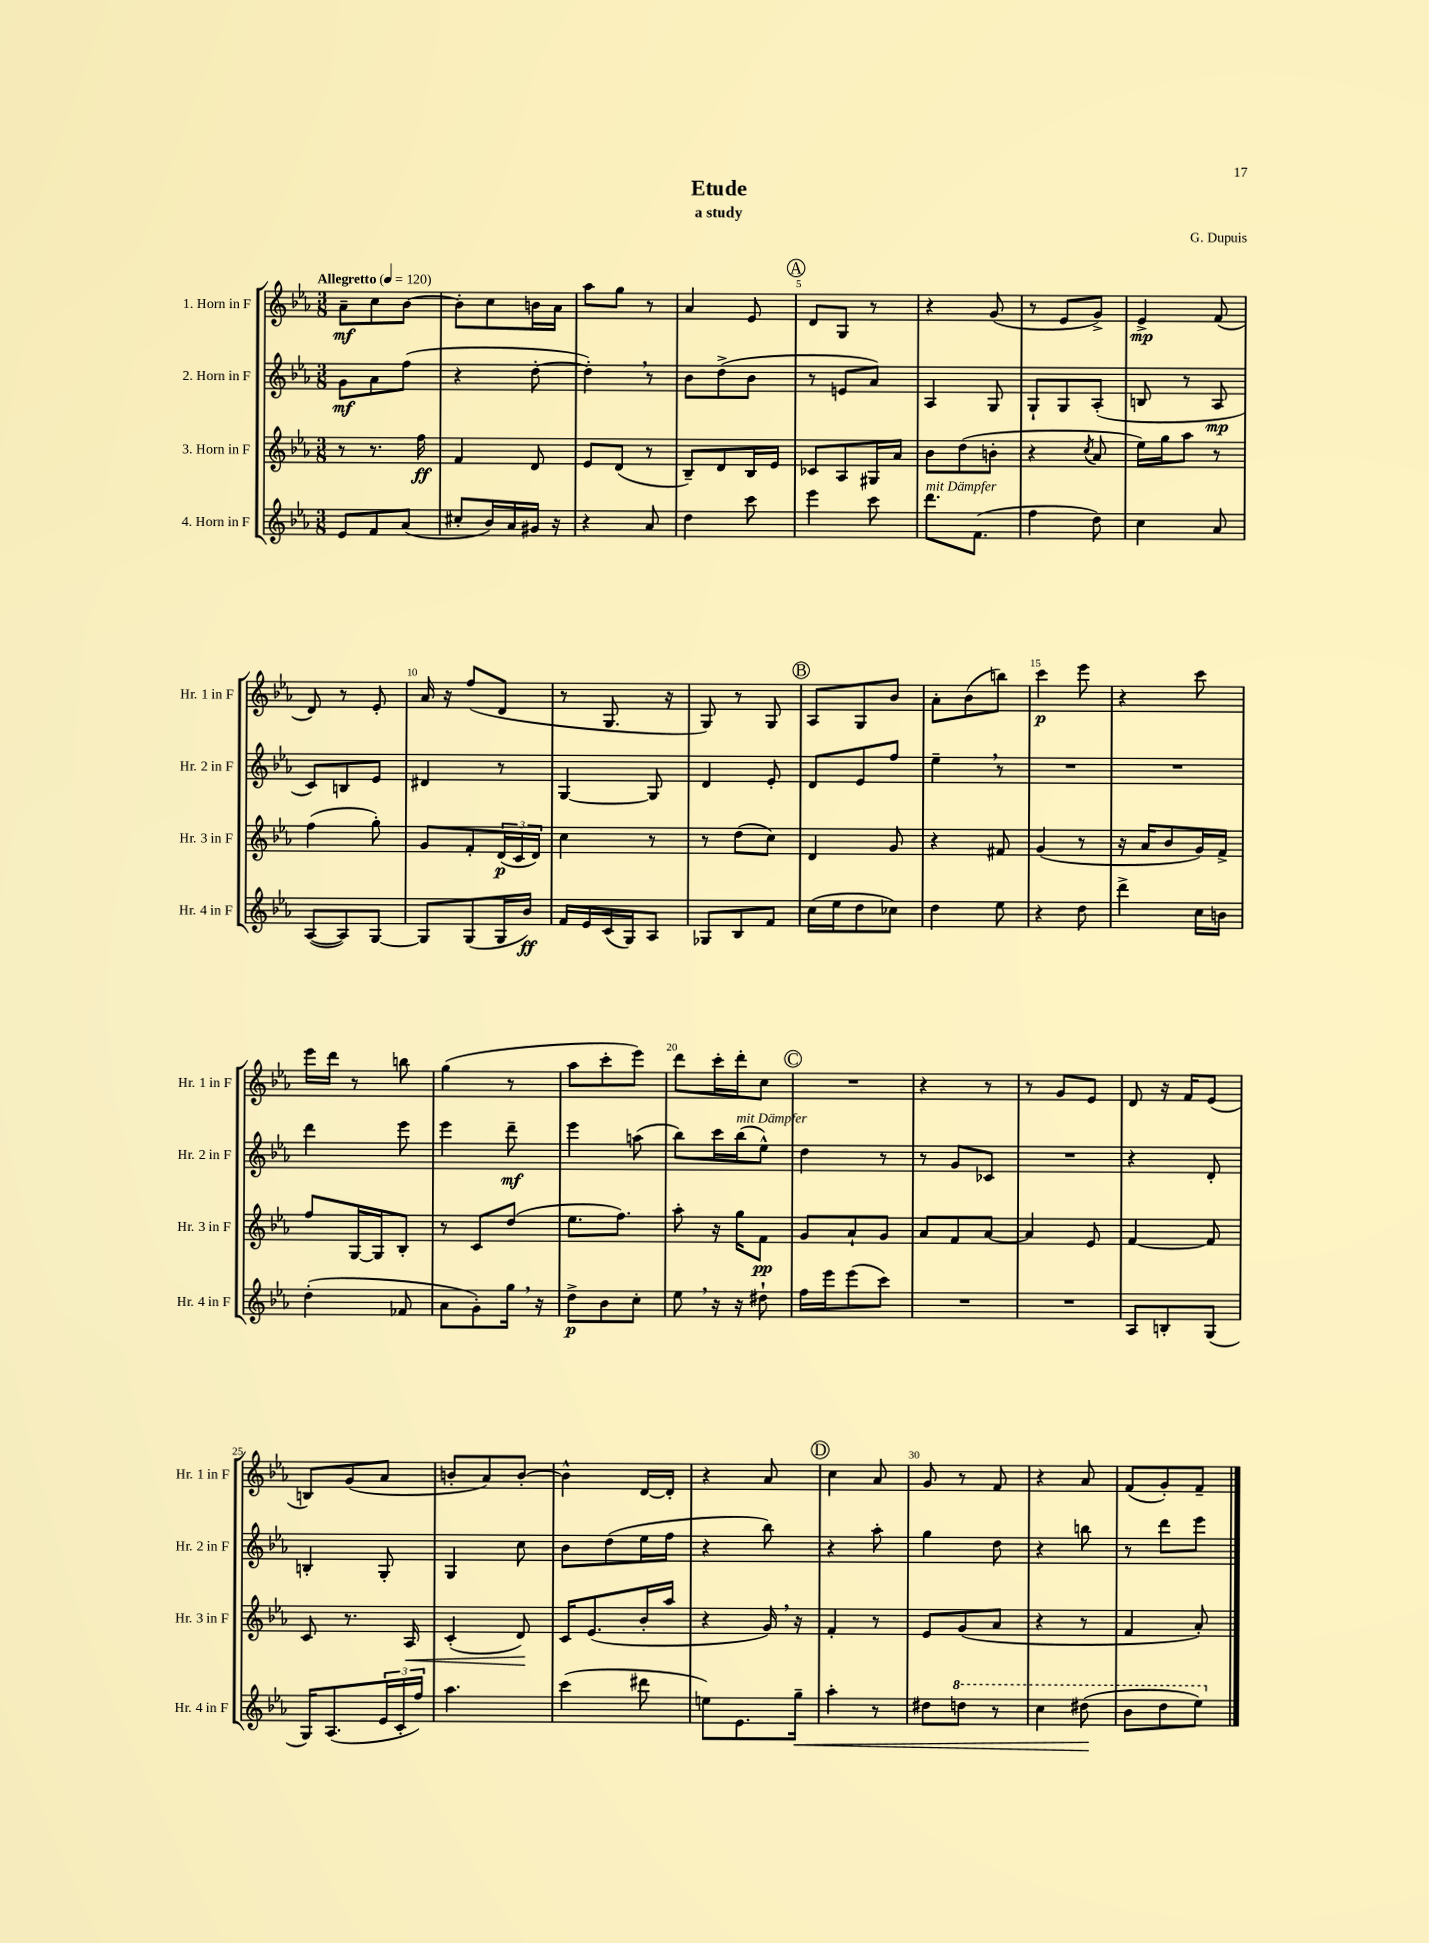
\header { title = "Etude" composer = "G. Dupuis" subtitle = "a study" }
<<
\new StaffGroup <<
\new Staff = "s0" \with { instrumentName = "1. Horn in F" shortInstrumentName = "Hr. 1 in F" } {
    \clef treble \key ees \major \numericTimeSignature \time 3/8 \tempo "Allegretto" 4 = 120
    aes'8--\mf c''8 bes'8~ |
    bes'8-. c''8 b'16 aes'16 |
    aes''8 g''8 r8 |
    aes'4 ees'8 |
    \mark \markup { \circle "A" } d'8 g8 r8 |
    r4 g'8( |
    r8 ees'8 g'8->) |
    ees'4->\mp f'8( |
    d'8) r8 ees'8-. |
    aes'16 r16 f''8( d'8 |
    r8 g8. r16 |
    g8) r8 g8 |
    \mark \markup { \circle "B" } aes8 g8 bes'8 |
    aes'8-. bes'8( b''8) |
    c'''4\p ees'''8 |
    r4 c'''8 |
    ees'''16 d'''16 r8 b''8 |
    g''4( r8 |
    aes''8 c'''8-. ees'''8) |
    d'''8 c'''16-. d'''16-. c''8 |
    \mark \markup { \circle "C" } R4. |
    r4 r8 |
    r8 g'8 ees'8 |
    d'8 r16 f'16 ees'8( |
    b8) g'8( aes'8 |
    b'8-. aes'8) b'8~-. |
    b'4-^ d'16~ d'16-. |
    r4 aes'8 |
    \mark \markup { \circle "D" } c''4 aes'8 |
    g'8 r8 f'8 |
    r4 aes'8 |
    f'8( g'8-.) f'8-- \bar "|." |
}
\new Staff = "s1" \with { instrumentName = "2. Horn in F" shortInstrumentName = "Hr. 2 in F" } {
    \clef treble \key ees \major \numericTimeSignature \time 3/8
    g'8\mf aes'8 f''8( |
    r4 d''8~-. |
    d''4-.) \breathe r8 |
    bes'8 d''8->( bes'8 |
    \mark \markup { \circle "A" } r8 e'8 aes'8) |
    aes4 g8 |
    g8-! g8 aes8-.( |
    b8 r8 aes8\mp |
    c'8) b8 ees'8 |
    dis'4 r8 |
    g4~ g8 |
    d'4 ees'8-. |
    \mark \markup { \circle "B" } d'8 ees'8 f''8 |
    ees''4-- \breathe r8 |
    R4. |
    R4. |
    d'''4 ees'''8 |
    ees'''4 d'''8--\mf |
    ees'''4 a''8( |
    bes''8) c'''16 bes''16^\markup { \italic "mit Dämpfer" }( ees''8-^) |
    \mark \markup { \circle "C" } d''4 r8 |
    r8 g'8 ces'8 |
    R4. |
    r4 d'8-. |
    b4-. g8-. |
    g4 c''8 |
    bes'8 d''8( ees''16 f''16 |
    r4 bes''8) |
    \mark \markup { \circle "D" } r4 aes''8-. |
    g''4 d''8 |
    r4 b''8 |
    r8 d'''8 ees'''8 \bar "|." |
}
\new Staff = "s2" \with { instrumentName = "3. Horn in F" shortInstrumentName = "Hr. 3 in F" } {
    \clef treble \key ees \major \numericTimeSignature \time 3/8
    r8 r8. f''16\ff |
    f'4 d'8 |
    ees'8 d'8( r8 |
    bes8--) d'8 bes16 ees'16 |
    \mark \markup { \circle "A" } ces'8 aes8 gis16 aes'16 |
    bes'8 d''8( b'8-. |
    r4 \acciaccatura { c''8 } aes'8 |
    ees''16) g''16 aes''8 r8 |
    f''4( g''8-.) |
    g'8 f'8-. \tuplet 3/2 { d'16\p( c'16 d'16) } |
    c''4 r8 |
    r8 d''8( c''8) |
    \mark \markup { \circle "B" } d'4 g'8 |
    r4 fis'8 |
    g'4( r8 |
    r16 aes'16 bes'8 g'16) f'16-> |
    f''8 g16~ g16 bes8-. |
    r8 c'8 d''8( |
    ees''8. f''8.) |
    aes''8-. r16 g''16 f'8\pp |
    \mark \markup { \circle "C" } g'8 aes'8-! g'8 |
    aes'8 f'8 aes'8~ |
    aes'4 ees'8 |
    f'4~ f'8 |
    c'8 r8. aes16\< |
    c'4-.( d'8\!) |
    c'16 ees'8.( bes'16-. aes''16 |
    r4 g'16) \breathe r16 |
    \mark \markup { \circle "D" } f'4-. r8 |
    ees'8 g'8( aes'8 |
    r4 r8 |
    f'4 aes'8-.) \bar "|." |
}
\new Staff = "s3" \with { instrumentName = "4. Horn in F" shortInstrumentName = "Hr. 4 in F" } {
    \clef treble \key ees \major \numericTimeSignature \time 3/8
    ees'8 f'8 aes'8( |
    cis''8-. bes'16) aes'16 gis'16 r16 |
    r4 aes'8 |
    d''4 c'''8 |
    \mark \markup { \circle "A" } ees'''4 c'''8 |
    d'''8.^\markup { \italic "mit Dämpfer" } f'8.( |
    f''4 d''8) |
    c''4 aes'8 |
    aes8~( aes8) g8~ |
    g8 g8( g16 bes'16\ff) |
    f'16 ees'16 c'16( g16) aes8 |
    ges8 bes8 f'8 |
    \mark \markup { \circle "B" } c''16( ees''16 d''8 ces''8) |
    d''4 ees''8 |
    r4 d''8 |
    d'''4-> c''16 b'16 |
    d''4-.( fes'8 |
    aes'8 g'8-.) g''16 \breathe r16 |
    d''8->\p bes'8 c''8-. |
    ees''8 \breathe r16 r16 dis''8-! |
    \mark \markup { \circle "C" } f''16 ees'''16 ees'''8( c'''8) |
    R4. |
    R4. |
    aes8 b8-. g8( |
    g16) aes8.( \tuplet 3/2 { ees'16 c'16-. f''16) } |
    aes''4. |
    c'''4( dis'''8 |
    e''8) ees'8. g''16--\< |
    \mark \markup { \circle "D" } aes''4-. r8 |
    dis''8 \ottava #1 d'''!8 r8 |
    c'''4 dis'''8\!( |
    bes''8 d'''8 ees'''8) \ottava #0 \bar "|." |
}
>>
>>
\layout { \context { \Score \override BarNumber.break-visibility = ##(#f #t #t) barNumberVisibility = #(every-nth-bar-number-visible 5) } }
